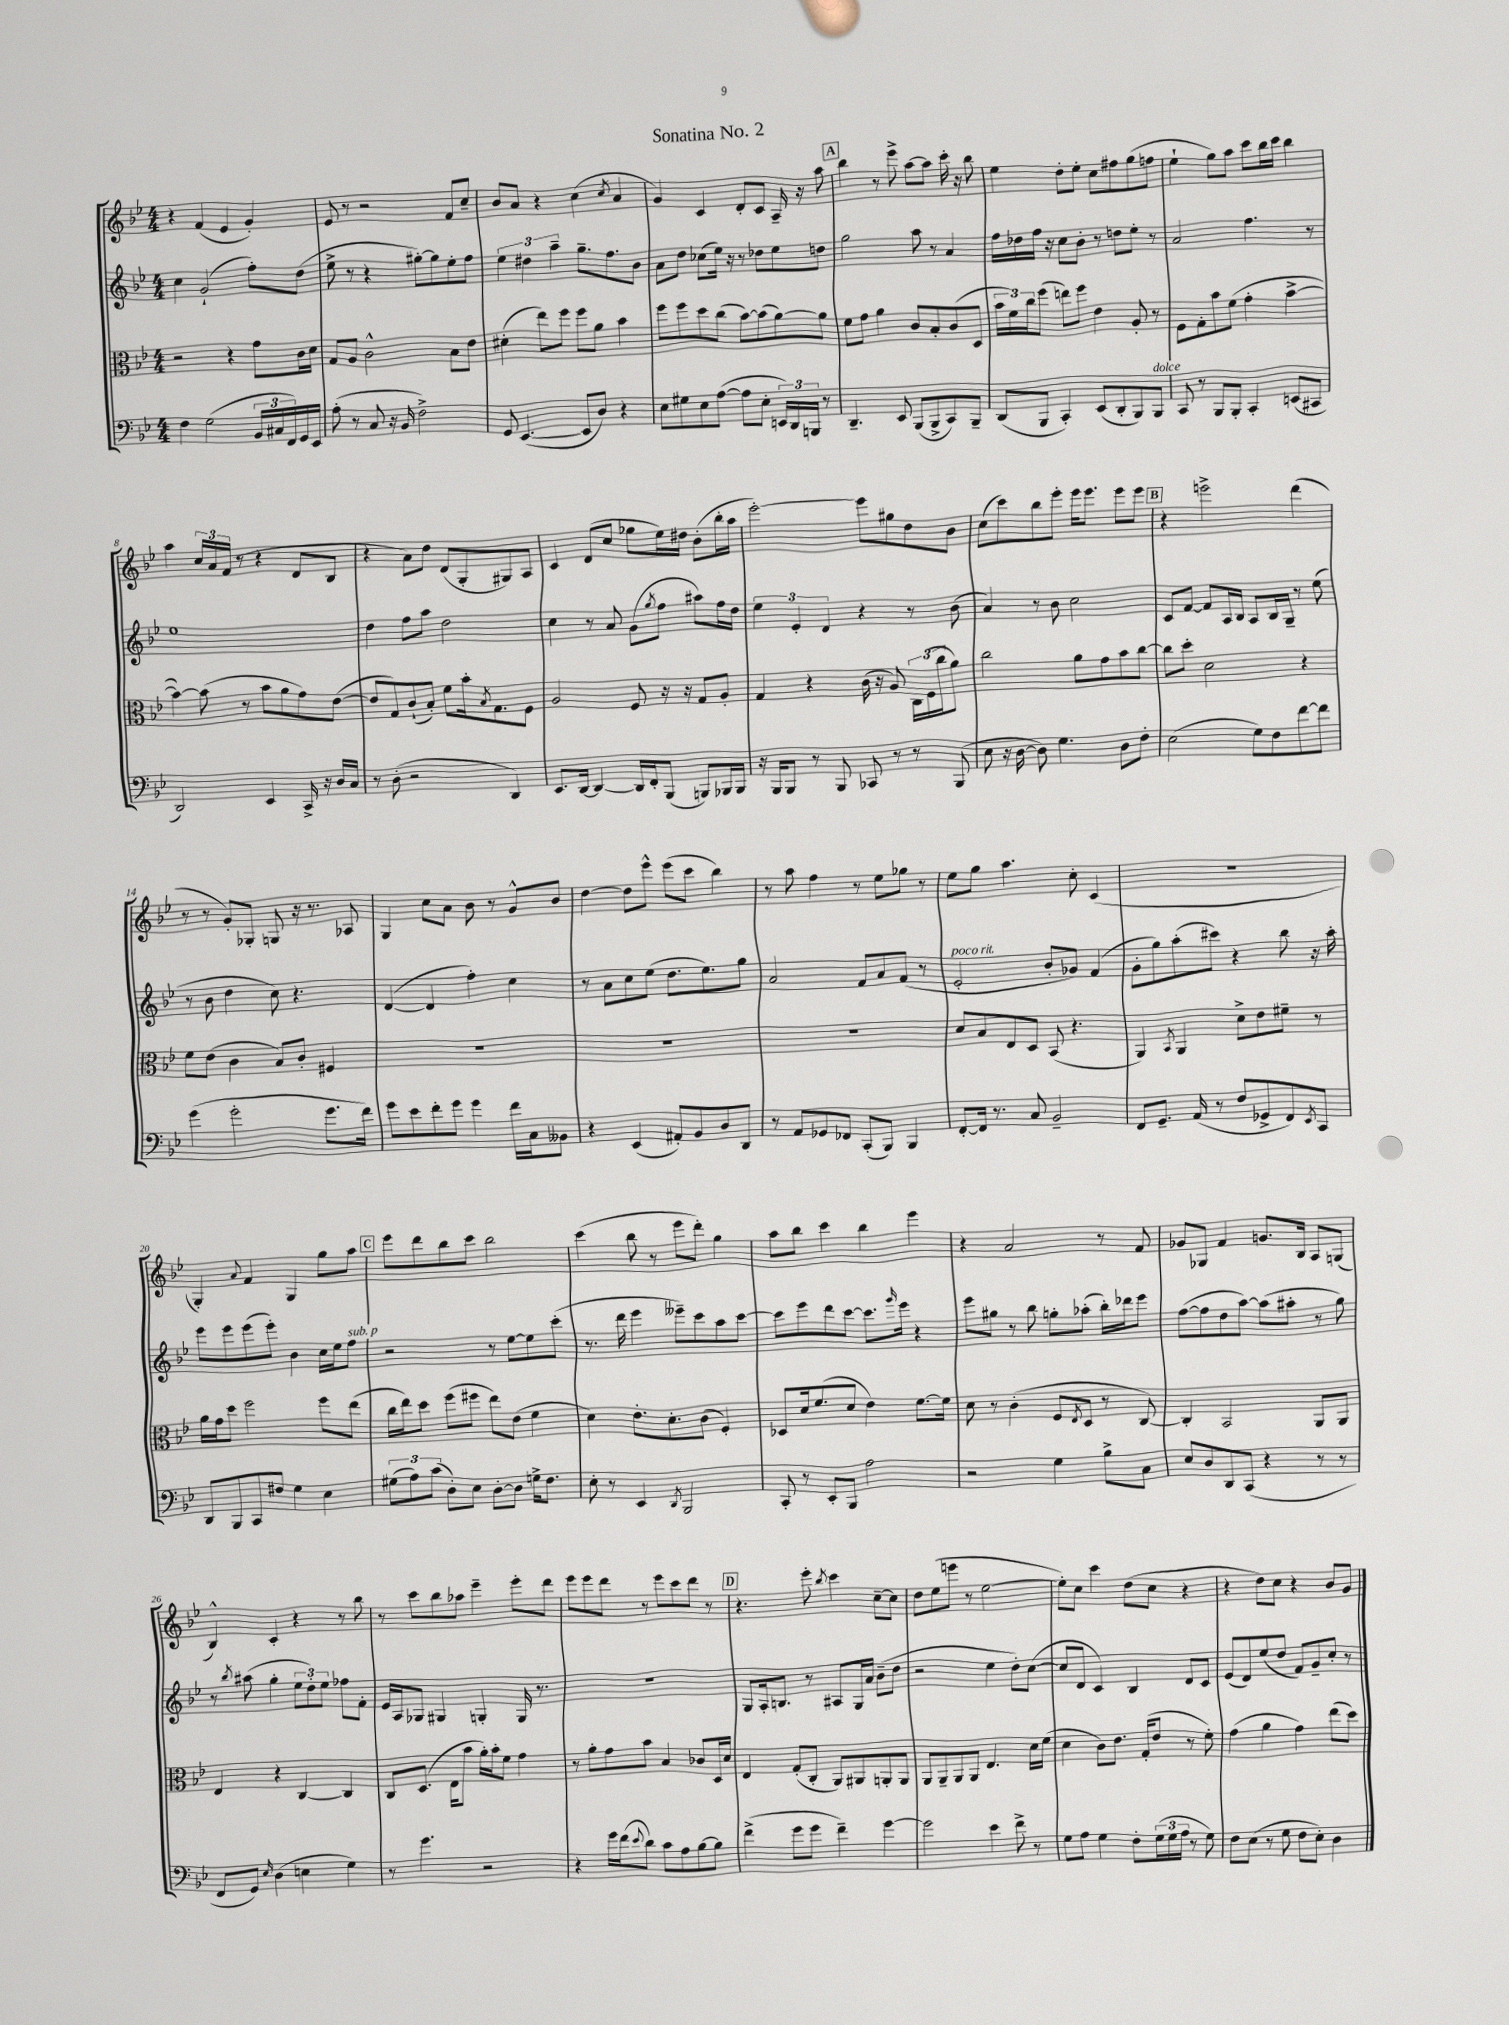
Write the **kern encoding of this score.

**kern	**kern	**kern	**kern
*part4	*part3	*part2	*part1
*staff4	*staff3	*staff2	*staff1
*clefF4	*clefC3	*clefG2	*clefG2
*k[b-e-]	*k[b-e-]	*k[b-e-]	*k[b-e-]
*M4/4	*M4/4	*M4/4	*M4/4
=1	=1	=1	=1
4F\	2r	4cc\	4r
(2G\	.	(2g`/	(4f/
.	4r	.	4e-/
24BB-/LL	8g\L	8ff'\L)	4g'/)
24C#X/	.	.	.
24FF/)	.	.	.
16GG/	16c\L	(8dd\J	.
16EE-/JJ	16d\JJ	.	.
=2	=2	=2	=2
(8A'\	8G/L	8ee-^\	8e-/
8r	8A/J	8r	8r
8C/	2c^^\	4r	2r
16r	.	.	.
16BB-/	.	.	.
2F^\)	.	[8gg#X'\L)	.
.	.	8gg#\]	.
.	8B-\L	8ee-'\	8f/L
.	8e-\J	8ff\J	8cc~/J
=3	=3	=3	=3
8GG/	(4d#X'\	6ee-\	8b-/L
([4.EE-/	.	.	8a/J
.	.	6dd#X\	.
.	8ee-\L)	.	4r
.	.	6aa~\	.
.	8ff\J	.	.
8EE-/L]	8ff\L	8.gg~\L	(4cc\
8D/J)	8a\J	.	.
.	.	8.ff\	.
.	.	.	8qcc/
4r	4b-\	.	4a/
.	.	8b-\J	.
=4	=4	=4	=4
8E-\L	8ff\L	8a\L	4g/)
8G#X\	8ff\	8dd\J	.
8E-\	8dd\	(8cc-X\L	4c/
([8A\J	(8cc\J	16ee-\Jk)	.
.	.	16r	.
8A\L]	[8b-\L)	8r	8d'/L
8E-'\J	(8b-\]	8dd-X\L	8c/J
24EEn/LL)	[8a\)	8ee-\	16A~/
24DD/	.	.	.
.	.	.	16r
24BBBn/JJ	.	.	.
8r	8a\J]	8ddn\J	8aa\
!!LO:REH:place=s1:t=A
=5	=5	=5	=5
4.DD~/	8f\L	2gg\	4bb-\
.	8g\J	.	.
.	4a\	.	8r
8EE-/	.	.	8eee-^\
(8BBB-/L	8c/L	8aa\	[8aa\L
8BBB-^/	8B-'/	8r	8aa\J]
8CC/)	(8c/	4a/	16ccc'\
.	.	.	16r
8BBB-~/J	8D/J	.	8bb-\
=6	=6	=6	=6
(8DD/L	24b-\LL	16ff\LL	4ee-\
.	24f\)	.	.
.	.	16dd-X\	.
.	24cc\J	.	.
8BBB-/J	(8ff\J	16ff\JJ	.
.	.	16r	.
4CC'/)	8een\L)	8cc\L	8dd'\L
.	8ff\J	8b-'\J	8ee-'\J
(8EE-/L	4e-\	8r	8cc\L
8DD'/	.	8ddn\L	8ff#X\
8BBB-/)	8A'/	8ee-'\J	(8gg\
!LO:TX:a:i:t=dolce	!	!	!
8BBB-/J	8r	8r	8ffn\J
=7	=7	=7	=7
8CC/	8F\L	2a/	4ee-`\
8r	8G'\	.	.
8BBB-/L	8b-\	.	8gg\L)
8BBB-'/J	(8f\J	.	8aa\J
4CC'/	4g'\	4.ff\	8ccc\L
.	.	.	16bb-\L
.	.	.	16ccc\JJ
(8EEn/L	[4b-^\	.	4bb-\
8CC#X/J	.	8r	.
!!LO:LB:g=z
=8	=8	=8	=8
2DD/)	4b-\_)	1ee-	4aa\
.	(8b-\]	.	24cc/LL
.	.	.	24a/
.	.	.	(24f/JJ
.	8r	.	8r
4EE-/	8b-\L	.	4r
.	8a\	.	.
16CC^/	8g\)	.	8d/L
16r	.	.	.
16D/LL	([8e-\J	.	8B-/J
16C/JJ	.	.	.
=9	=9	=9	=9
8r	8e-/L]	4dd\	4r
(8D'\	8G/)	.	.
2r	(8c`/	8ff\L	8a\L)
.	8B-'/J)	8aa\J	8dd\J
.	8f\L	2dd\	(8d/L
.	16b-'\k	.	8G'/
.	8qB-/	.	.
.	8.G\	.	.
4DD/)	.	.	8G#X/)
.	8F\J	.	8A/J
=10	=10	=10	=10
8.EE-/L	2A/	4cc\	4c/
[16DD/Jk	.	.	.
4DD/_	.	8r	(8d/L
.	.	8a/	8cc/J
16DD/LL]	8F/	(8g\L	8gg-X\L
16FF'/J	.	.	.
.	.	8qgg/	.
(8BBB-/J	16r	8ff\J	16ee-\L)
.	16r	.	16dd#X\JJ
8BBBn/L)	8G/L	8aa#X\L)	(8b-'\L
16BBB-X/L	8A'/J	16ff\L	16bb-'\L
16BBB-/JJ	.	16dd\JJ	16aa\JJ
=11	=11	=11	=11
16r	4G/	6ee-\	[2eee-'\)
16BBB-/KL	.	.	.
8BBB-/J	.	.	.
.	.	6e-'/	.
8r	4r	.	.
.	.	6d/	.
8BBB-/	.	.	.
8CC-X/	(16c\	4r	8eee-\L]
.	16r	.	.
8r	8A/)	.	8gg#X\
8r	24C\LL	8r	8dd\
.	(24F\	.	.
.	24cc\J	.	.
(8BBB-/	8a\J)	(8b-\	8b-\J
=12	=12	=12	=12
8E-\	2cc\	4a/)	(8cc\L
16r	.	.	8ccc\)
[16D\	.	.	.
8D\])	.	8r	8bb-\
4.G\	.	8b-\	8eee-'\J
.	8a\L	2cc\	16eee-\KL
.	.	.	8.eee-\J
.	8g\	.	.
8D\L	8b-\	.	8eee-\L
8F'\J	[8cc\J	.	8eee-\J
!!LO:REH:place=s1:t=B
=13	=13	=13	=13
(2E-\	8cc\L]	8c/L	4r
.	8dd'\J	[8f/J	.
.	2d\	8f/L]	2eeen^\
.	.	16A/L	.
.	.	16B-/JJ	.
8G\L)	.	8A/L	.
8F\	.	16B-/L	.
.	.	16G~/JJ	.
[8f\	4r	8r	(4ddd\
8f\J]	.	(8ee-\	.
!!LO:LB:g=z
=14	=14	=14	=14
(4g\	8f\L	8r	8r
.	(8e-\J	8b-\	8r
2g'\	4c\	4dd\	8g'/L)
.	.	.	8G-X'/J
.	8B-/L)	8cc\)	8Gn/
.	8c'/J	4.r	16r
.	.	.	8.r
8.g\L	4F#X/	.	.
.	.	.	8A-X/
16f\Jk)	.	.	.
=15	=15	=15	=15
8g\L	1r	([4d/	4G/
8e-\	.	.	.
8f'\	.	4d/]	8cc\L
8g\J	.	.	8a\J
4g\	.	4ff'\)	8b-\
.	.	.	8r
16f\LL	.	4cc\	8g^^/L
16C\J	.	.	.
8BB--X\J	.	.	8b-/J
=16	=16	=16	=16
4r	1r	8r	[4dd\
.	.	8a\L	.
(4EE-/	.	8cc\	8dd\L]
.	.	(8ee-\J	8eee-^^\J
8AA#X'/L)	.	8.dd\L	(8eee-\L
8BB-/	.	.	8ccc\J
.	.	8.ee-\)	.
8D/	.	.	4bb-\)
8DD/J	.	8gg\J	.
=17	=17	=17	=17
8r	1r	2a/	8r
8AA/L	.	.	8aa\
8GG-X/	.	.	4ff\
8FF-X/J	.	.	.
(8CC'/L	.	8f/L	8r
8BBB-/J)	.	8a/	8ee-\L
4BBB-/	.	(8f/J	8gg-X\J
.	.	8r	8r
=18	=18	=18	=18
!	!	!LO:TX:a:i:t=poco rit.	!
[8FF'/L	8d/L	2e-'/	8ee-\L
16FF/Jk]	8B-/	.	8gg\J
8.r	.	.	.
.	8E-/	.	4.aa\
8C/	8D/J	.	.
2BB-~/	(8BB-/	8b-'/L	.
.	4.r	8g-X/J)	8cc'\
.	.	(4f/	(4c/
=19	=19	=19	=19
8FF/L	4AA/)	8g'\L	1r
8.GG~/J	.	8gg\)	.
.	8qBB-/	.	.
.	4AA/	(8aa'\	.
(16AA/	.	.	.
8r	.	8ccc#X\J)	.
8F/L	8d^\L	4r	.
8GG-X^/	8e-\	.	.
8FF/)	8f#X~\J	8bb-\	.
8qEE-/	.	.	.
8CC/J	8r	16r	.
.	.	16aa'\	.
!!LO:LB:g=z
=20	=20	=20	=20
8DD/L	16a\LL	8eee-\L	4G'/)
.	16g\J	.	.
8BBB-/	8dd\J	8eee-\	.
.	.	.	8qqa/
8CC/	2ff\	(8eee-\	4f/
8F#X/J	.	8eee-'\J)	.
4G\	.	4b-\	4G/
4E-\	8ff\L	16cc\LL	8gg\L
.	.	16ee-\J	.
!	!	!LO:TX:a:i:t=sub. p	!
.	(8ee-\J	8ff\J	8aa\J
!!LO:REH:place=s1:t=C
=21	=21	=21	=21
(12G#X\L	16cc\LL	2r	8eee-\L
.	16ee-\J)	.	.
12A\)	.	.	.
.	8dd\J	.	8ddd\
(12c\J	.	.	.
8D'\L)	(8ff\L	.	8bb-\
8E-\J	8ff#X\J	.	8ccc\J
[8D'\L	8ee-\L)	8r	2bb-\
8D\J]	(8e-\J	[8ee-\L	.
16Gn^\KL	4f\	8ee-\]	.
8.F\J	.	.	.
.	.	(8ccc'\J	.
=22	=22	=22	=22
8E-'\	4d\)	8.r	(4ccc\
8r	.	.	.
.	.	16ddd\	.
4EE-/	8.e-'\L	4eee-\	8bb-\
.	.	.	8r
.	8.d'\	.	.
8qDD/	.	.	.
2BBB-/	.	8eee--X~\L)	8eee-\L
.	(8c\J	8ccc\	8ddd'\J)
.	4F'/)	8aa\	4gg\
.	.	[8ccc\J	.
=23	=23	=23	=23
8CC'/	8D-X/L	8ccc\L]	8aa\L
8r	16d/k	8eee-\	8bb-\J
.	(8.f/	.	.
8EE-'/L	.	8ddd\	4ccc\
8BBB-/J	8d/J	[8ccc\J	.
2A\	4e-\)	8.ccc\L]	4bb-\
.	.	16qqggg/	.
.	.	16eee-\Jk	.
.	[8.f\L	4r	4eee-\
.	16f\Jk]	.	.
=24	=24	=24	=24
2r	8d\	8eee-\L	4r
.	8r	8gg#X\J	.
.	(4c'\	8r	2a/
.	.	8bb-\	.
4G\	8F/L	8ggn'\L	.
.	8qE-/	.	.
.	8D/J	(8aa-X'\J	.
8B-^\L	8r	16bb-'\LL)	8r
.	.	16ddd-X\J	.
8C\J	[8C/)	8eee-\J	8f/
=25	=25	=25	=25
8E-/L	4C'/]	([8ff\L	8g-X/L
8D/	.	8ff\]	8G-X/J
8DD/	2BB-/	8dd\	4f/
(8CC/J	.	[8aa\J)	.
4r	.	(8aa\L]	8.gn/L
.	.	8aa#X'\J	.
.	.	.	16B-/Jk
8r	8AA/L	8r	8A/L
8r	8AA/J	8gg\)	(8Gn/J
!!LO:LB:g=z
=26	=26	=26	=26
8FF/L	4E-/	8r	4B-^^/)
.	.	8qbb-/	.
8GG/J)	.	(8aa#X\	.
16qqE-/	.	.	.
(4D\	4r	4gg'\	4c'/
4En\	[4C/	12ee-\L	4r
.	.	12dd'\)	.
.	.	12ee-\J	.
4G\)	4C/]	8ff-X\L	8r
.	.	8f'\J	8bb-\
=27	=27	=27	=27
8r	8C/L	16e-/LL	8r
.	.	16A/J	.
4.g\	(8.D/J	8G-X/J	8ccc\L
.	.	4G#X/	8bb-\
.	16E-\KL	.	.
.	8b-\J	.	8aa-X\J
2r	16a'\LL)	4Gn'/	4eee-~\
.	16b-'\J	.	.
.	8f\J	.	.
.	4g\	16G/	8eee-'\L
.	.	8.r	.
.	.	.	8ddd\J
=28	=28	=28	=28
4r	8r	1r	8eee-\L
.	8a'\L	.	8eee-\
16g\LL	8g\	.	8ddd\J
(16f\J	.	.	.
8qqe-/	.	.	.
8d\J)	8b-\J	.	8r
8c\L	4B-/	.	8eee-\L
8A\	.	.	8ccc\
[8B-\	8c-X/L	.	8ddd\J
8B-\J]	16D/L	.	8r
.	16d/JJ	.	.
!!LO:REH:place=s1:t=D
=29	=29	=29	=29
(4f^\	4E-/	8G/L	4.r
.	.	16A'/k	.
.	.	8.Bn/J	.
8g\L	(8G'/L	.	.
8g\J	8C'/J	8r	8eee-'\
.	.	.	8qbb-/
4f~\)	8AA/L)	8A#X/L	4ccc\
.	8AA#X/	16G/L	.
.	.	16a/JJ	.
[4g\	8AAn'/	(8b-~\L	[8cc~\L
.	8AA/J	8dd\J	8cc\J]
=30	=30	=30	=30
2g\]	8AA/L	2r	8dd\L
.	8AA~/	.	(8ee-\
.	8AA/	.	8eeen\J
.	8AA/J	.	8r
4e-\	4.E-/	4ee-\	[2ee-\
8f^\	.	8dd'\L)	.
8r	16d\LL	([8cc\J	.
.	(16f\JJ	.	.
=31	=31	=31	=31
8G\L	4d\	8cc/L]	8ee-'\L])
8A\J	.	8d/J	8cc\J
4G\	8c\L)	4c/)	4ccc\
.	8.e-\J	.	.
8F'\L	.	4B-/	(8dd\L
.	(16G'/KL	.	.
(24G\L	8e-/J	.	8cc\J
24G\	.	.	.
24A\JJ	.	.	.
8r	8r	8d/L	4r
8G\)	8f'\)	8c/J	.
=32	=32	=32	=32
8F\L	(4g\	(8e-/L	4r
(8E-\J	.	8d/)	.
8r	4a\	(8ee-/	8dd\L)
8G\	.	8dd/J	8cc\J
8F\L	4g\)	8f/L)	4r
8E-'\J)	.	8g~/	.
4D\	(8ee-\L	8cc'/J	8b-/L
.	8dd\J)	8r	8g/J
==	==	==	==
*-	*-	*-	*-
